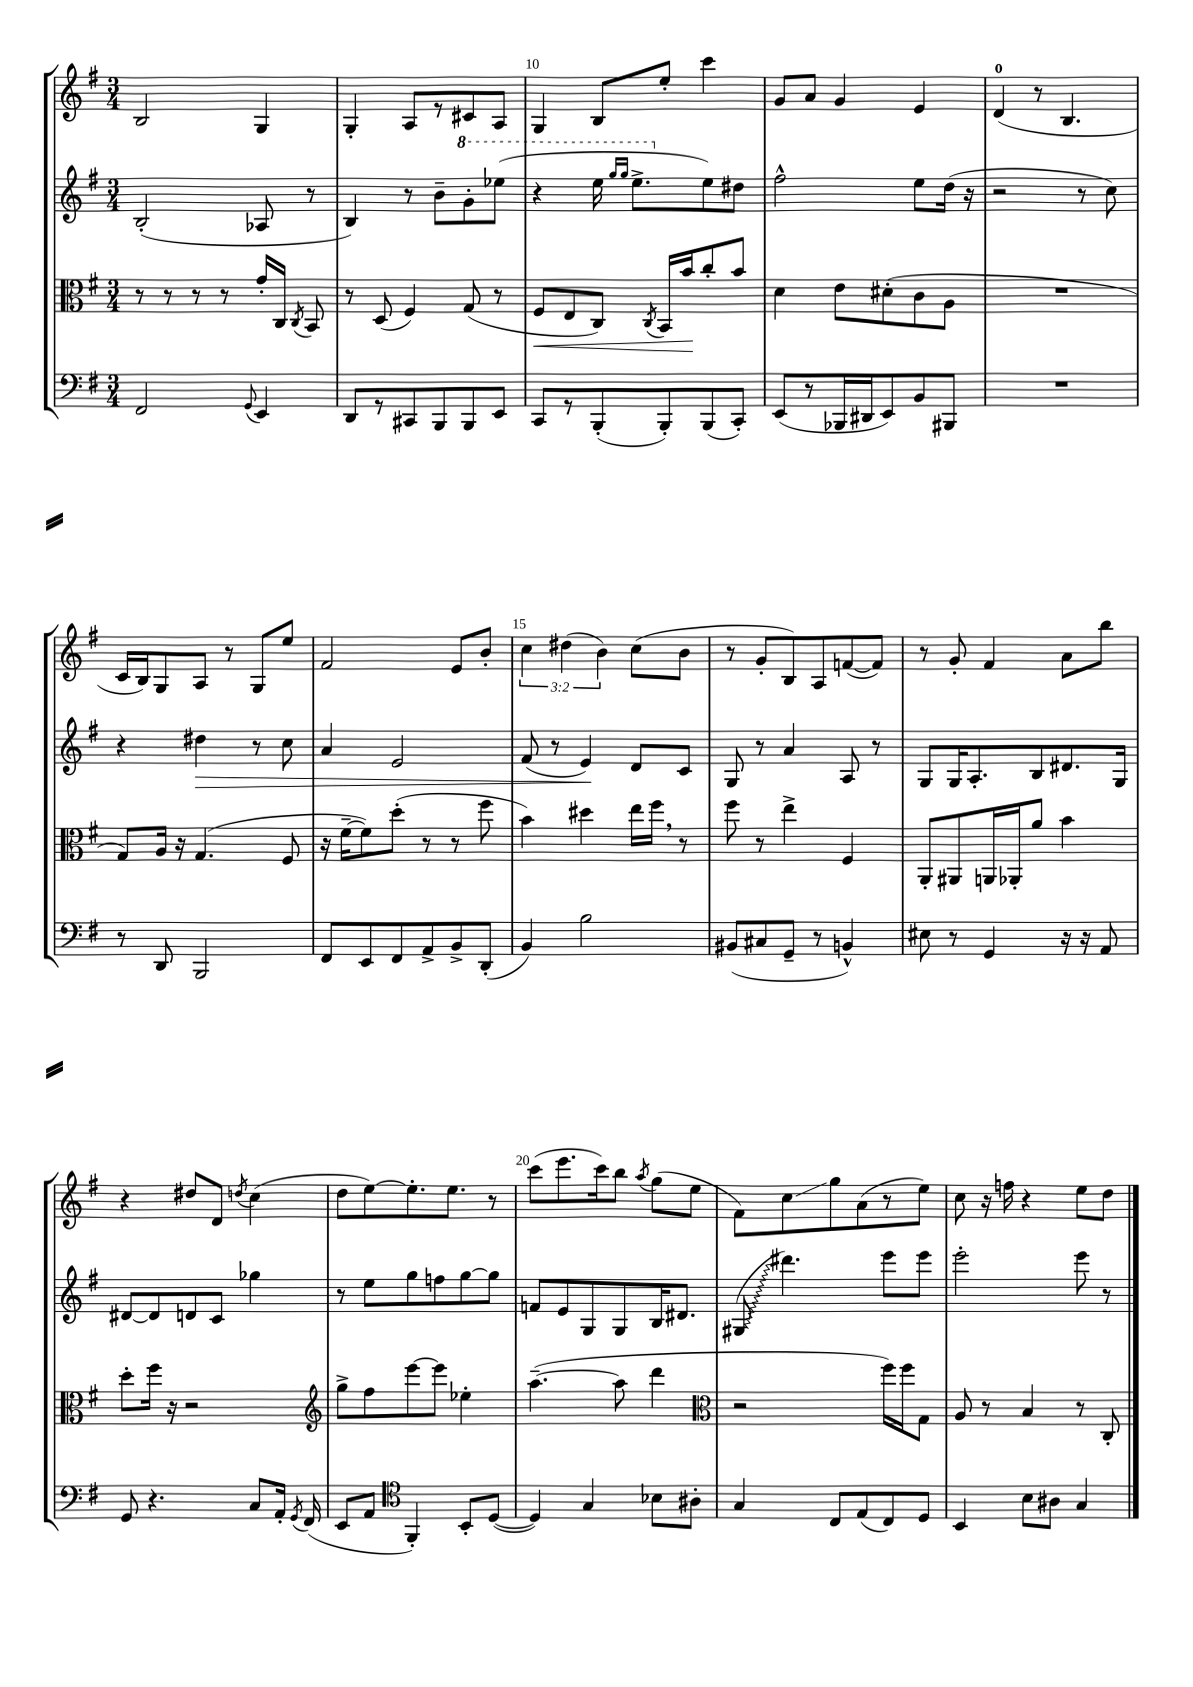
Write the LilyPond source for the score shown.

<<
\new StaffGroup <<
\new Staff = "s0" {
    \clef treble \key g \major \numericTimeSignature \time 3/4 \override Staff.TupletNumber.text = #tuplet-number::calc-fraction-text
    \autoBeamOff b2 g4 |
    g4-. a8[ r8 cis'8 a8] |
    g4 b8[ e''8]-. c'''4 |
    g'8[ a'8] g'4 e'4 |
    d'4-0( r8 b4. |
    c'16[ b16) g8 a8] r8 g8[ e''8] |
    fis'2 e'8[ b'8]-. |
    \tuplet 3/2 { c''4 dis''4( b'4) } c''8[( b'8] |
    r8 g'8[-. b8) a8 f'8~( f'8]) |
    r8 g'8-. fis'4 a'8[ b''8] |
    r4 dis''8[ d'8] \acciaccatura { d''8 } c''4( |
    d''8[ e''8~) e''8.-. e''8.] r8 |
    c'''8[( e'''8. c'''16) b''8] \acciaccatura { a''8 } g''8[( e''8] |
    fis'8[) c''8\glissando g''8 a'8( r8 e''8]) |
    c''8 r16 f''16 r4 e''8[ d''8] \bar "|." |
}
\new Staff = "s1" {
    \clef treble \key g \major \numericTimeSignature \time 3/4
    \autoBeamOff b2-.( aes8 r8 |
    b4) r8 b'8[-- \ottava #1 g''8-. ees'''8]( |
    r4 e'''16 \grace { g'''16[ g'''16] } e'''8.[-> \ottava #0 e''8) dis''8] |
    fis''2-^ e''8[ d''16]( r16 |
    r2 r8 c''8) |
    r4 dis''4\> r8 c''8 |
    a'4 e'2 |
    fis'8( r8 e'4\!) d'8[ c'8] |
    g8 r8 a'4 a8 r8 |
    g8[ g16 a8.-. b8 dis'8. g16] |
    dis'8[~ dis'8 d'8 c'8] ges''4 |
    r8 e''8[ g''8 f''8 g''8~ g''8] |
    f'8[ e'8 g8 g8 b16 dis'8.] |
    \once \override Glissando.style = #'zigzag gis8\glissando( dis'''4.) e'''8[ e'''8] |
    e'''2-. e'''8 r8 \bar "|." |
}
\new Staff = "s2" {
    \clef alto \key g \major \numericTimeSignature \time 3/4
    \autoBeamOff r8 r8 r8 r8 g'16[-. c16] \acciaccatura { c8 } b,8 |
    r8 d8( fis4) g8( r8 |
    fis8[\< e8 c8]) \acciaccatura { c8 } b,16[ b'16\! c''8-. b'8] |
    d'4 e'8[ dis'8-.( c'8 a8] |
    R2. |
    g8[) a16] r16 g4.( fis8 |
    r16 fis'16[~-- fis'8) d''8]-.( r8 r8 fis''8 |
    b'4) dis''4 e''16[ fis''16] \breathe r8 |
    fis''8 r8 e''4-> fis4 |
    a,8[-. ais,8 a,16 aes,16-. a'8] b'4 |
    d''8[-. fis''16] r16 r2 |
    \clef treble g''8[-> fis''8 e'''8~ e'''8] ees''4-. |
    a''4.~--( a''8 d'''4 |
    \clef alto r2 fis''16[) fis''16 g8] |
    a8 r8 b4 r8 c8-. \bar "|." |
}
\new Staff = "s3" {
    \clef bass \key g \major \numericTimeSignature \time 3/4
    \autoBeamOff fis,2 \appoggiatura { g,8 } e,4 |
    d,8[ r8 cis,8 b,,8 b,,8 e,8] |
    c,8[ r8 b,,8-.( b,,8-.) b,,8( c,8]-.) |
    e,8[( r8 bes,,16 dis,16 e,8) b,8 bis,,8] |
    R2. |
    r8 d,8 b,,2 |
    fis,8[ e,8 fis,8 a,8-> b,8-> d,8]-.( |
    b,4) b2 |
    bis,8[( cis8 g,8]-- r8 b,4-^) |
    eis8 r8 g,4 r16 r16 a,8 |
    g,8 r4. c8[ a,16]-. \acciaccatura { g,8 } fis,16( |
    e,8[ a,8] \clef tenor fis,4-.) b,8[-. d8]~( |
    d4) g4 bes8[ ais8]-. |
    g4 c8[ e8( c8) d8] |
    b,4 b8[ ais8] g4 \bar "|." |
}
>>
>>
\layout { \context { \Score currentBarNumber = #8 \override BarNumber.break-visibility = ##(#f #t #t) barNumberVisibility = #(every-nth-bar-number-visible 5) } }
